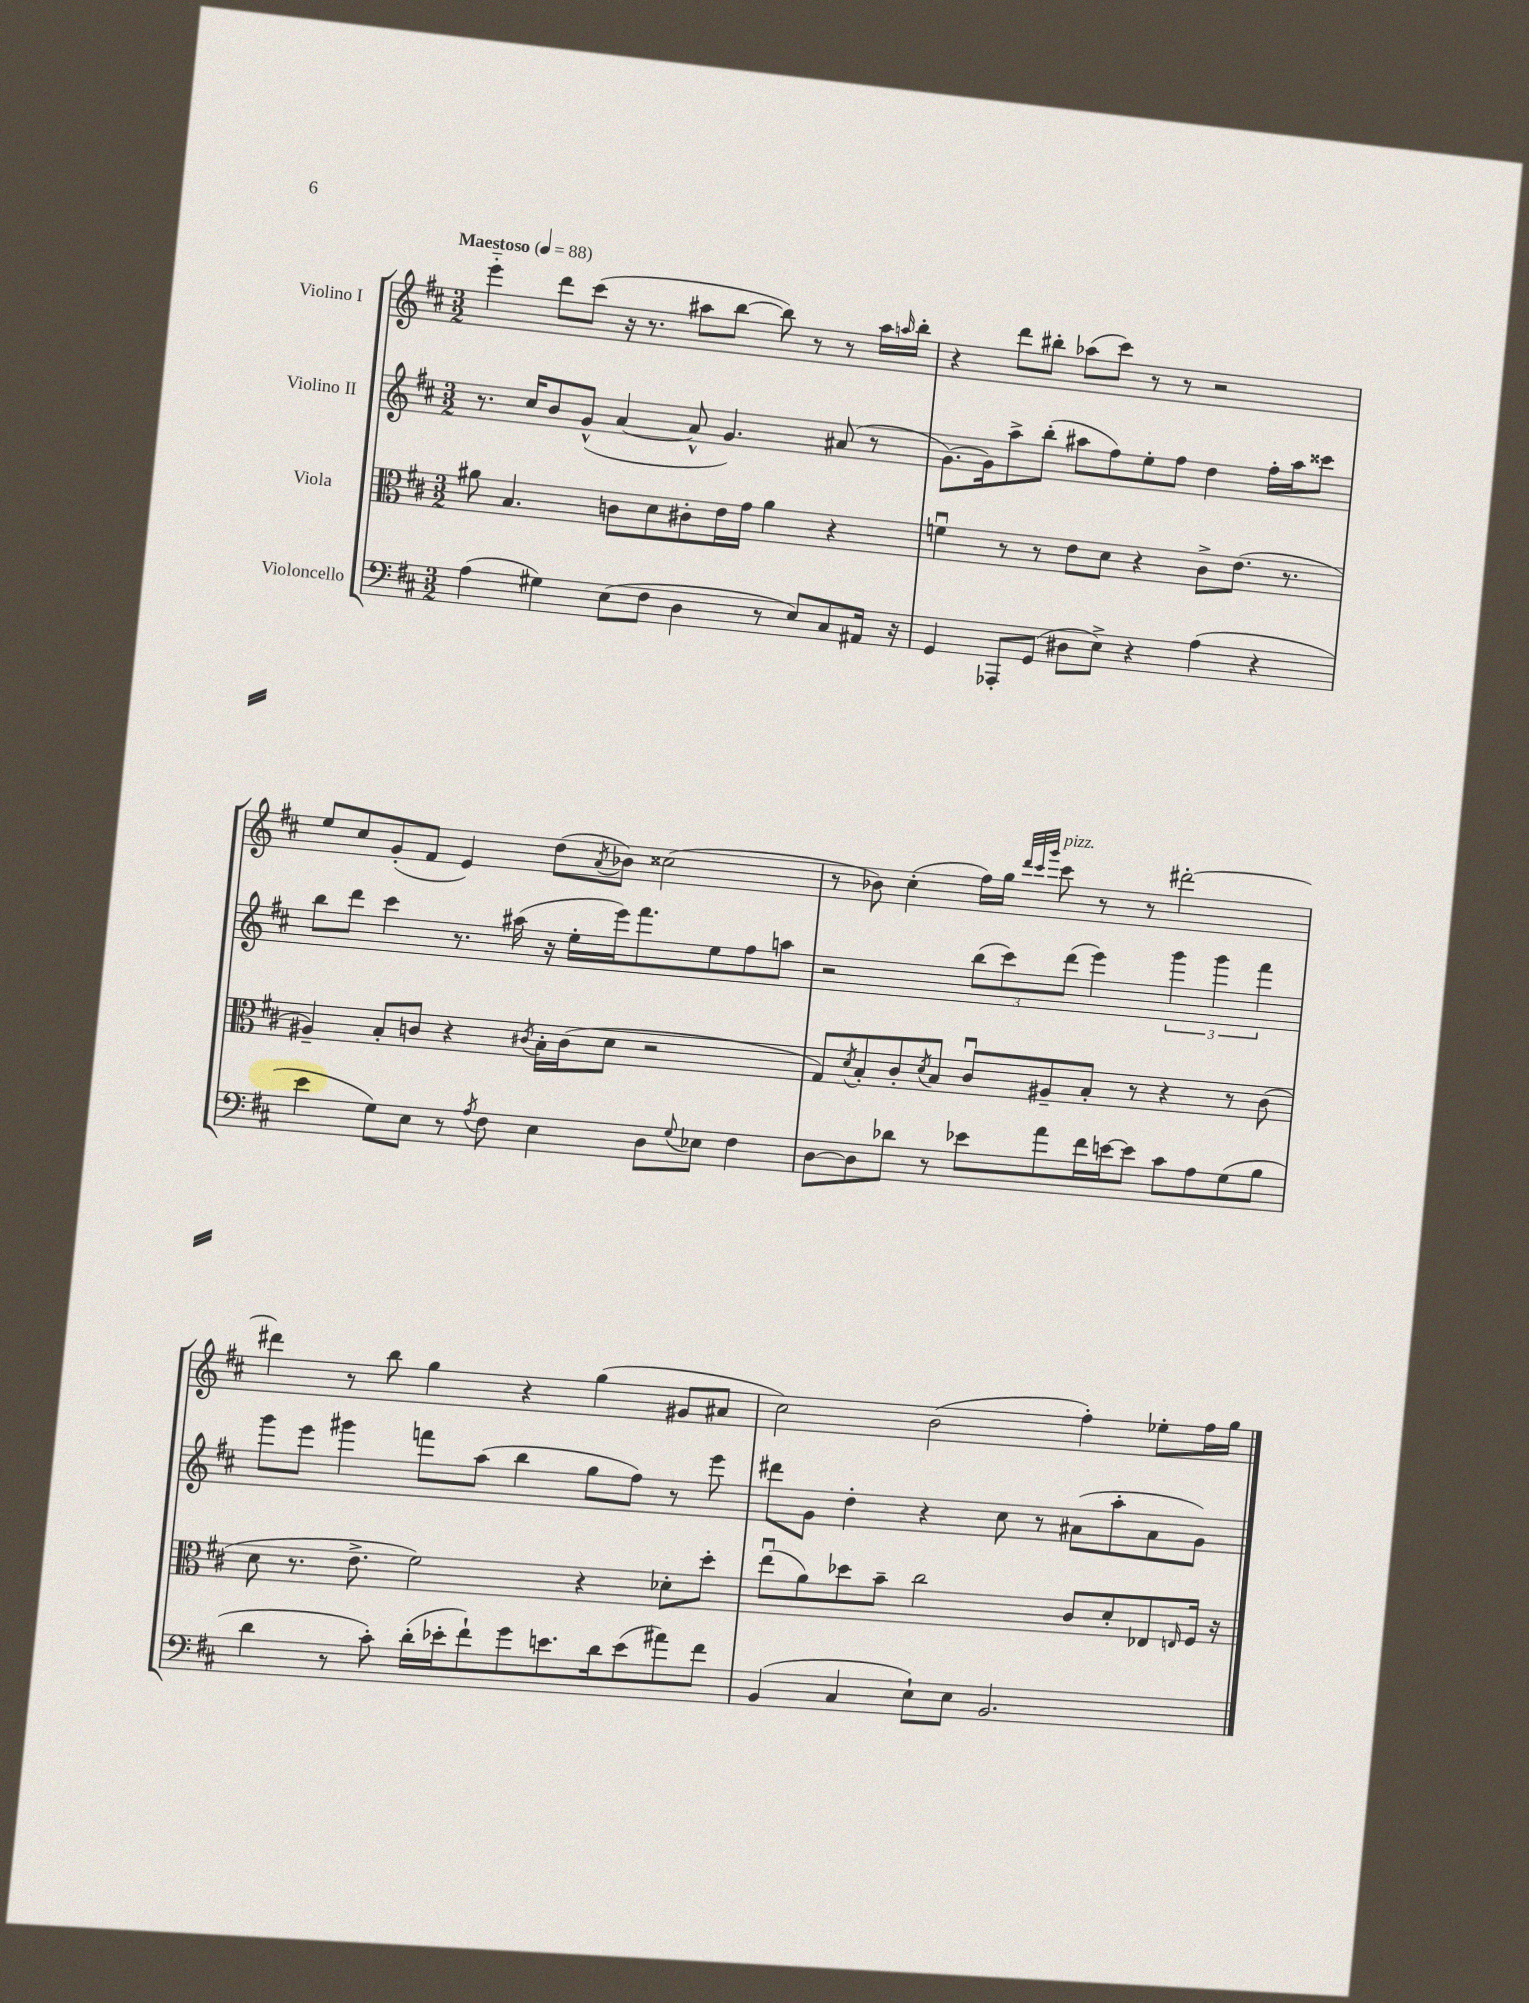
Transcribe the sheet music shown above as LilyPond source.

<<
\new StaffGroup <<
\new Staff = "s0" \with { instrumentName = "Violino I" } {
    \clef treble \key d \major \numericTimeSignature \time 3/2 \tempo "Maestoso" 4 = 88
    e'''4-_ d'''8 cis'''8( r16 r8. ais''8 b''8~ b''8) r8 r8 ais''16 \grace { a''16 } b''16-. |
    r4 d'''8 bis''8-. aes''8( cis'''8) r8 r8 r2 |
    e''8 cis''8 g'8-.( fis'8 e'4) d''8( \acciaccatura { a'8 } bes'8) cisis''2( |
    r8 bes'8) cis''4-.( fis''16) g''16 \grace { d'''32 cis'''32 g'''32 } cis'''8^\markup { \italic "pizz." } r8 r8 dis'''2~-. |
    dis'''4 r8 b''8 g''4 r4 g''4( gis'8 ais'8 |
    cis''2) b'2( fis''4-.) ees''8-. fis''16 g''16 \bar "|." |
}
\new Staff = "s1" \with { instrumentName = "Violino II" } {
    \clef treble \key d \major \numericTimeSignature \time 3/2
    r8. cis''16 b'8 g'8-^( a'4~ a'8-^ g'4.) ais'8( r8 |
    g'8.~) g'16 a''8-> b''8-.( ais''8 fis''8) e''8-. fis''8 d''4 fis''16-. ais''16 cisis'''8 |
    b''8 d'''8 cis'''4 r8. ais''16( r16 e''16-. e'''16) fis'''8. e''8 fis''8 a''8 |
    r2 \tuplet 3/2 { b''8( cis'''8) d'''8( } e'''4) \tuplet 3/2 { g'''4 g'''4 fis'''4 } |
    g'''8 e'''8 gis'''4 f'''8 a''8( b''4 g''8 fis''8) r8 e'''8 |
    dis'''8 g'8 d''4-. r4 cis''8 r8 ais'8( a''8-. ais'8 g'8) \bar "|." |
}
\new Staff = "s2" \with { instrumentName = "Viola" } {
    \clef alto \key d \major \numericTimeSignature \time 3/2
    ais'8 b4. c'8 d'8 cis'8-. e'16 g'16 ais'4 r4 |
    f'4\downbow r8 r8 e'8 d'8 r4 cis'8-> e'8.( r8. |
    ais4--) b8-. c'8 r4 \acciaccatura { cis'8 } b16-. cis'16( d'8 r2 |
    g8) \acciaccatura { d'8 } b8-. cis'8-. \acciaccatura { d'8 } b8 cis'8\downbow ais8-- b8-. r8 r4 r8 cis'8( |
    d'8 r8. e'8.-> fis'2) r4 des'8-. d''8-. |
    e''8\downbow( a'8) des''8 b'8-- cis''2 cis'8 d'8-. ees8 \grace { e16 } fis16 r16 \bar "|." |
}
\new Staff = "s3" \with { instrumentName = "Violoncello" } {
    \clef bass \key d \major \numericTimeSignature \time 3/2
    a4( gis4) e8( fis8 d4 r8 e8) cis8 ais,16 r16 |
    g,4 aes,,8-. g,8( dis8 e8->) r4 a4( r4 |
    e'4 g8) e8 r8 \acciaccatura { a8 } fis8 e4 d8 \appoggiatura { g8 } ees8 fis4 |
    d8~ d8 des'8 r8 ees'8 a'8 fis'16 e'16~ e'8 cis'8 a8 g8( b8 |
    d'4 r8 cis'8-.) d'16-.( ees'16-. fis'8-!) g'8 e'8. d'16 e'8( ais'8) fis'8 |
    b,4( cis4 e8-!) e8 b,2. \bar "|." |
}
>>
>>
\layout { \context { \Score \remove "Bar_number_engraver" } }
